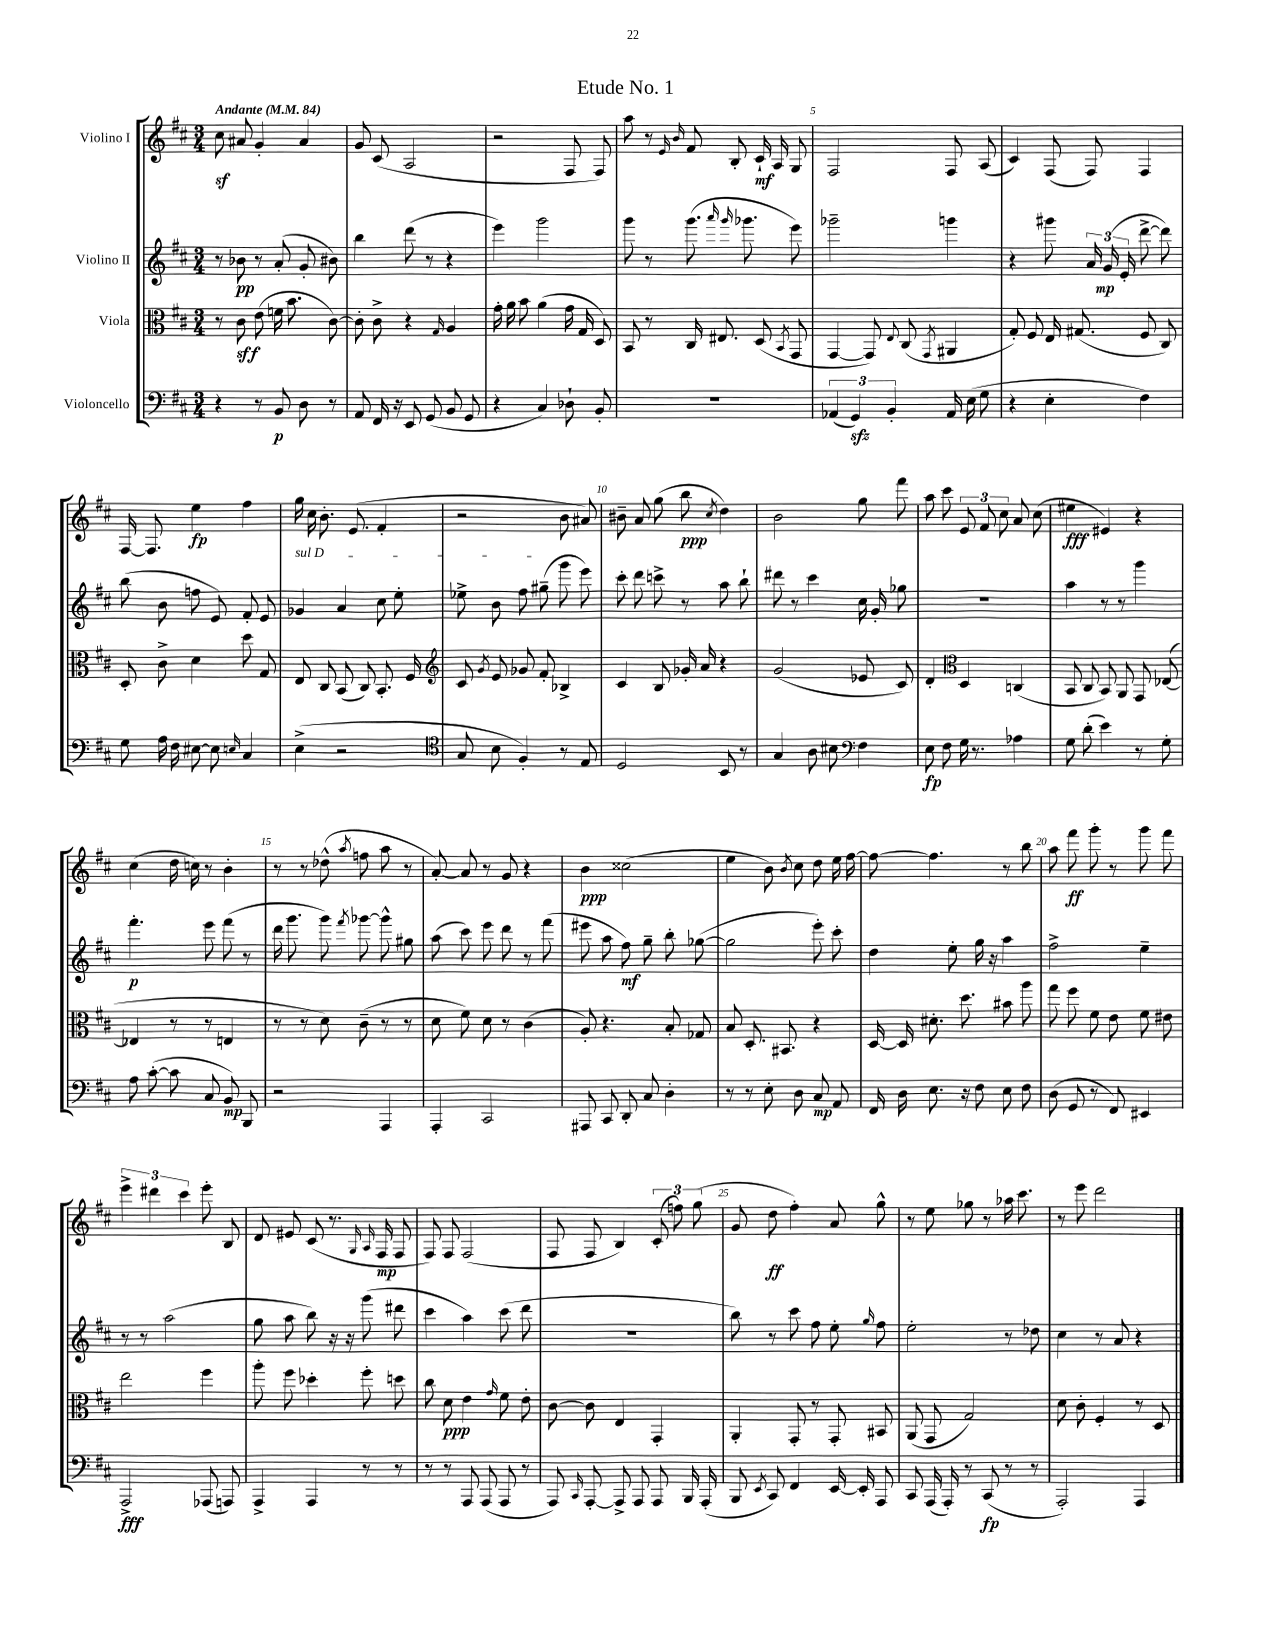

**kern	**dynam	**kern	**dynam	**kern	**dynam	**kern	**dynam
*part4	*part4	*part3	*part3	*part2	*part2	*part1	*part1
*staff4	*staff4	*staff3	*staff3	*staff2	*staff2	*staff1	*staff1
*I"Violoncello	*	*I"Viola	*	*I"Violino II	*	*I"Violino I	*
*clefF4	*	*clefC3	*	*clefG2	*	*clefG2	*
*k[f#c#]	*	*k[f#c#]	*	*k[f#c#]	*	*k[f#c#]	*
*M3/4	*	*M3/4	*	*M3/4	*	*M3/4	*
*MM84	*	*MM84	*	*MM84	*	*MM84	*
=1	=1	=1	=1	=1	=1	=1	=1
!	!	!	!	!	!	!LO:TX:a:B:t=Andante	!
4r	.	8r	.	8r	.	8cc#z\	.
.	.	8c#\	sff	8b-X\	pp	8a#X/	.
8r	.	(8e\	.	8r	.	4g'/	.
8BB/	p	16fn\	.	(8a'/	.	.	.
.	.	8.b\	.	.	.	.	.
8D\	.	.	.	8g'/	.	4a#/	.
8r	.	[8c#\)	.	8b#X\)	.	.	.
=2	=2	=2	=2	=2	=2	=2	=2
8AA/	.	8c#'\]	.	4bb\	.	8g/	.
16FF#/	.	8c#^\	.	.	.	(8c#/	.
16r	.	.	.	.	.	.	.
8EE/	.	4r	.	(8ddd\	.	2A/	.
(8GG/	.	.	.	8r	.	.	.
.	.	16qqG/	.	.	.	.	.
8BB/	.	4A/	.	4r	.	.	.
8GG/	.	.	.	.	.	.	.
=3	=3	=3	=3	=3	=3	=3	=3
4r	.	16g'\	.	4eee\)	.	2r	.
.	.	16a\	.	.	.	.	.
.	.	8b\	.	.	.	.	.
4C#/)	.	(4a\	.	2ggg\	.	.	.
8D-X`\	.	16g\	.	.	.	8F#/	.
.	.	16G/	.	.	.	.	.
8BB'/	.	8D/)	.	.	.	8F#/)	.
=4	=4	=4	=4	=4	=4	=4	=4
2.r	.	8BB/	.	8ggg\	.	8aa\	.
.	.	8r	.	8r	.	8r	.
.	.	.	.	.	.	16qqe/	.
.	.	.	.	.	.	16qqb/	.
.	.	16C#/	.	(8.ggg\	.	8f#/	.
.	.	8.E#X/	.	.	.	.	.
.	.	.	.	.	.	8B'/	.
.	.	.	.	16qqaaa/	.	.	.
.	.	.	.	16qqggg/	.	.	.
.	.	.	.	8.ggg-X\	.	.	.
.	.	(8D/	.	.	.	16c#`/	mf
.	.	.	.	.	.	16A/	.
.	.	8qBB/	.	.	.	.	.
.	.	8GG/	.	8eee\)	.	8G/	.
=5	=5	=5	=5	=5	=5	=5	=5
(6AA-X/	.	[4GG/	.	2ggg-X~\	.	2F#/	.
6GGzz/)	.	.	.	.	.	.	.
.	.	8GG/])	.	.	.	.	.
6BB'/	.	.	.	.	.	.	.
.	.	8qqE/	.	.	.	.	.
.	.	(8C#/	.	.	.	.	.
.	.	8qGG/	.	.	.	.	.
16AA-/	.	4AA#X/	.	4gggn\	.	8F#/	.
(16E\	.	.	.	.	.	.	.
8G\	.	.	.	.	.	(8A/	.
=6	=6	=6	=6	=6	=6	=6	=6
4r	.	8G'/)	.	4r	.	4c#/)	.
.	.	8F#/	.	.	.	.	.
4E'\	.	16E/	.	8ggg#X\	.	(8F#/	.
.	.	(8.G#X/	.	.	.	.	.
.	.	.	.	24a/	.	8F#/)	.
.	.	.	.	(24g/	mp	.	.
.	.	.	.	24e'/	.	.	.
4F#\)	.	8F#/	.	[8ddd^\	.	4F#/	.
.	.	8C#/)	.	8ddd\])	.	.	.
!!LO:LB:g=z
=7	=7	=7	=7	=7	=7	=7	=7
8G\	.	8D'/	.	(8bb\	.	[16F#/	.
.	.	.	.	.	.	8.F#/]	.
16A\	.	8c#^\	.	8b\	.	.	.
16F#\	.	.	.	.	.	.	.
[8E#X\	.	4d\	.	8ffn\	.	4ee\	fp
8E#\]	.	.	.	8e/)	.	.	.
16qqEn/	.	.	.	.	.	.	.
4C#/	.	8dd\	.	8f#'/	.	4ff#\	.
.	.	8G/	.	8e/	.	.	.
=8	=8	=8	=8	=8	=8	=8	=8
!	!	!	!	!LO:TX:a:i:t=sul D	!	!	!
(4E^\	.	8E/	.	4g-X/	.	16gg\	.
.	.	.	.	.	.	16cc#\	.
.	.	8C#/	.	.	.	8.b'\	.
2r	.	(8BB/	.	4a/	.	.	.
.	.	.	.	.	.	(8.e/	.
.	.	8C#/)	.	.	.	.	.
.	.	8.BB'/	.	8cc#\	.	4f#'/	.
.	.	.	.	8ee'\	.	.	.
.	.	16F#/	.	.	.	.	.
=9	=9	=9	=9	=9	=9	=9	=9
*clefC4	*	*clefG2	*	*	*	*	*
8G/	.	8c#/	.	8ee-X^\	.	2r	.
.	.	8qg/	.	.	.	.	.
8B\	.	8e/	.	8b\	.	.	.
4F#'/)	.	8g-X/	.	8ff#\	.	.	.
.	.	8f#'/	.	(8gg#X~\	.	.	.
8r	.	4B-X^/	.	8ggg\	.	8b\	.
8E/	.	.	.	8eee\)	.	8a#X/)	.
=10	=10	=10	=10	=10	=10	=10	=10
2D/	.	4c#/	.	8ccc#'\	.	8b#X~\	.
.	.	.	.	8ddd\	.	8a/	.
.	.	8B/	.	8cccn^\	.	(8gg\	.
.	.	16g-X'/	.	8r	.	8bb\	ppp
.	.	16a/	.	.	.	.	.
.	.	.	.	.	.	8qcc#/	.
8BB/	.	4r	.	8aa\	.	4dd\)	.
8r	.	.	.	8bb`\	.	.	.
=11	=11	=11	=11	=11	=11	=11	=11
4G/	.	(2g/	.	8ddd#X\	.	2b\	.
.	.	.	.	8r	.	.	.
8A\	.	.	.	4ccc#\	.	.	.
8B#X\	.	.	.	.	.	.	.
*clefF4	*	*	*	*	*	*	*
4F#\	.	8e-X/	.	16cc#\	.	8gg\	.
.	.	.	.	16g'/	.	.	.
.	.	8c#/)	.	8gg-X\	.	8fff#\	.
=12	=12	=12	=12	=12	=12	=12	=12
8E\	fp	4d'/	.	2.r	.	8aa\	.
8F#\	.	.	.	.	.	8ccc#\	.
*	*	*clefC3	*	*	*	*	*
16G\	.	4D/	.	.	.	12e/	.
8.r	.	.	.	.	.	.	.
.	.	.	.	.	.	12f#/	.
.	.	.	.	.	.	12cc#\	.
4A-X\	.	(4Cn/	.	.	.	8a/	.
.	.	.	.	.	.	(8cc#\	.
=13	=13	=13	=13	=13	=13	=13	=13
8G\	.	8BB/	.	4aa\	.	4ee#X\	fff
(8d'\	.	8C#/	.	.	.	.	.
4e\)	.	8BB/)	.	8r	.	4e#X/)	.
.	.	8AA/	.	8r	.	.	.
8r	.	8GG/	.	4ggg\	.	4r	.
8G'\	.	([8E-X/	.	.	.	.	.
!!LO:LB:g=z
=14	=14	=14	=14	=14	=14	=14	=14
8A\	.	4E-X/]	.	4.fff#'\	p	(4cc#\	.
([8c#'\	.	.	.	.	.	.	.
8c#\]	.	8r	.	.	.	16dd\	.
.	.	.	.	.	.	16ccn\)	.
8C#/	.	8r	.	8eee\	.	8r	.
8BB/)	mp	4En/	.	(8fff#\	.	4b'\	.
8BBB/	.	.	.	8r	.	.	.
=15	=15	=15	=15	=15	=15	=15	=15
2r	.	8r	.	16ddd\	.	8r	.
.	.	.	.	8.ggg\	.	.	.
.	.	8r	.	.	.	8r	.
.	.	8d\)	.	8ggg\)	.	(8dd-X^^\	.
.	.	.	.	8qfff#/	.	8qaa/	.
.	.	(8c#~\	.	[8ggg-X\	.	8ffn\	.
4AAA/	.	8r	.	8ggg-^^\]	.	8aa\	.
.	.	8r	.	8gg#X\	.	8r	.
=16	=16	=16	=16	=16	=16	=16	=16
4AAA'/	.	8d\	.	(8aa\	.	[8a'/)	.
.	.	8f#\)	.	8ccc#\)	.	8a/]	.
2CC#/	.	8d\	.	8eee\	.	8r	.
.	.	8r	.	8ddd\	.	8g/	.
.	.	(4c#\	.	8r	.	4r	.
.	.	.	.	(8fff#\	.	.	.
=17	=17	=17	=17	=17	=17	=17	=17
8AAA#X/	.	8A'/)	.	8eee#X\	.	4b\	ppp
8CC#/	.	4.r	.	8aa\	.	.	.
8DD'/	.	.	.	8ff#\)	mf	(2cc##X\	.
8C#/	.	.	.	8gg~\	.	.	.
4D'\	.	8B'/	.	8bb'\	.	.	.
.	.	8G-X/	.	([8gg-X\	.	.	.
=18	=18	=18	=18	=18	=18	=18	=18
8r	.	8B/	.	2gg-\]	.	4ee\	.
8r	.	8.D'/	.	.	.	.	.
8E'\	.	.	.	.	.	8b\)	.
.	.	8.BB#X/	.	.	.	.	.
.	.	.	.	.	.	8qb/	.
8D\	.	.	.	.	.	8cc#\	.
8C#/	mp	4r	.	8eee'\)	.	8dd\	.
8AA/	.	.	.	8ccc#'\	.	16ee\	.
.	.	.	.	.	.	[16ff#\	.
=19	=19	=19	=19	=19	=19	=19	=19
16FF#/	.	[16D/	.	4dd\	.	8ff#\_	.
16D\	.	16D/]	.	.	.	.	.
8.E\	.	8.d#X'\	.	.	.	4.ff#\]	.
.	.	.	.	8ee'\	.	.	.
16r	.	8.dd\	.	.	.	.	.
8F#\	.	.	.	16gg\	.	.	.
.	.	.	.	16r	.	.	.
8E\	.	8b#X\	.	4aa\	.	8r	.
8F#\	.	8aa\	.	.	.	8bb\	.
=20	=20	=20	=20	=20	=20	=20	=20
(8D\	.	8gg\	.	2ff#^\	.	8aa\	.
8GG/	.	8ff#\	.	.	.	8fff#\	ff
8r	.	8f#\	.	.	.	8ggg'\	.
8FF#/)	.	8e\	.	.	.	8r	.
4EE#X/	.	8f#\	.	4ee~\	.	8ggg\	.
.	.	8e#X\	.	.	.	8fff#\	.
!!LO:LB:g=z
=21	=21	=21	=21	=21	=21	=21	=21
2AAA^/	fff	2ee\	.	8r	.	6eee^\	.
.	.	.	.	8r	.	.	.
.	.	.	.	.	.	6ddd#X\	.
.	.	.	.	(2aa\	.	.	.
.	.	.	.	.	.	6ccc#\	.
(8AAA-X/	.	4ff#\	.	.	.	8eee'\	.
8AAAn/)	.	.	.	.	.	8B/	.
=22	=22	=22	=22	=22	=22	=22	=22
4AAA^/	.	8aa'\	.	8gg\	.	8d/	.
.	.	8ff#\	.	8aa\	.	8e#X/	.
4AAA/	.	4dd-X'\	.	8bb\)	.	(8c#/	.
.	.	.	.	16r	.	8.r	.
.	.	.	.	16r	.	.	.
8r	.	8ff#'\	.	(8ggg\	.	.	.
.	.	.	.	.	.	16qqG/	.
.	.	.	.	.	.	16qqA/	.
.	.	.	.	.	.	16F#/	mp
8r	.	8ddn\	.	8ddd#X\	.	8F#/	.
=23	=23	=23	=23	=23	=23	=23	=23
8r	.	8cc#\	.	4ccc#\	.	8F#/)	.
8r	.	8d\	ppp	.	.	8F#/	.
8AAA/	.	4e\	.	4aa\)	.	(2F#/	.
(8AAA/	.	.	.	.	.	.	.
.	.	16qqg/	.	.	.	.	.
8AAA/	.	8f#\	.	(8ccc#\	.	.	.
8r	.	8e'\	.	8ddd\	.	.	.
=24	=24	=24	=24	=24	=24	=24	=24
8AAA/)	.	[8c#\	.	2.r	.	8F#/	.
16qqCC#/	.	.	.	.	.	.	.
[8AAA'/	.	8c#\]	.	.	.	8F#/	.
8AAA^/]	.	4E/	.	.	.	4B/)	.
8AAA/	.	.	.	.	.	.	.
8AAA/	.	4GG'/	.	.	.	(12c#'/	.
.	.	.	.	.	.	12ffn\)	.
16BBB/	.	.	.	.	.	.	.
.	.	.	.	.	.	(12gg\	.
(16AAA'/	.	.	.	.	.	.	.
=25	=25	=25	=25	=25	=25	=25	=25
8BBB/	.	4AA'/	.	8bb\)	.	8g/	.
8qEE/	.	.	.	.	.	.	.
8CC#/)	.	.	.	8r	.	8dd\	ff
4FF#/	.	8GG'/	.	8ccc#\	.	4ff#'\)	.
.	.	8r	.	8ff#\	.	.	.
[16EE/	.	8GG'/	.	8ee'\	.	8a/	.
16EE'/]	.	.	.	.	.	.	.
.	.	.	.	16qqgg/	.	.	.
8AAA/	.	8BB#X/	.	8ff#\	.	8gg^^\	.
=26	=26	=26	=26	=26	=26	=26	=26
8CC#/	.	(8AA/	.	2ee'\	.	8r	.
(16AAA/	.	8GG/	.	.	.	8ee\	.
16AAA'/)	.	.	.	.	.	.	.
8r	.	2G/)	.	.	.	8gg-X\	.
(8CC#/	fp	.	.	.	.	8r	.
8r	.	.	.	8r	.	16aa-X\	.
.	.	.	.	.	.	8.ccc#\	.
8r	.	.	.	8dd-X\	.	.	.
=27	=27	=27	=27	=27	=27	=27	=27
2AAA'/)	.	8d\	.	4cc#\	.	8r	.
.	.	8c#'\	.	.	.	8eee\	.
.	.	4F#'/	.	8r	.	2ddd\	.
.	.	.	.	8a/	.	.	.
4AAA/	.	8r	.	4r	.	.	.
.	.	8D/	.	.	.	.	.
==	==	==	==	==	==	==	==
*-	*-	*-	*-	*-	*-	*-	*-
